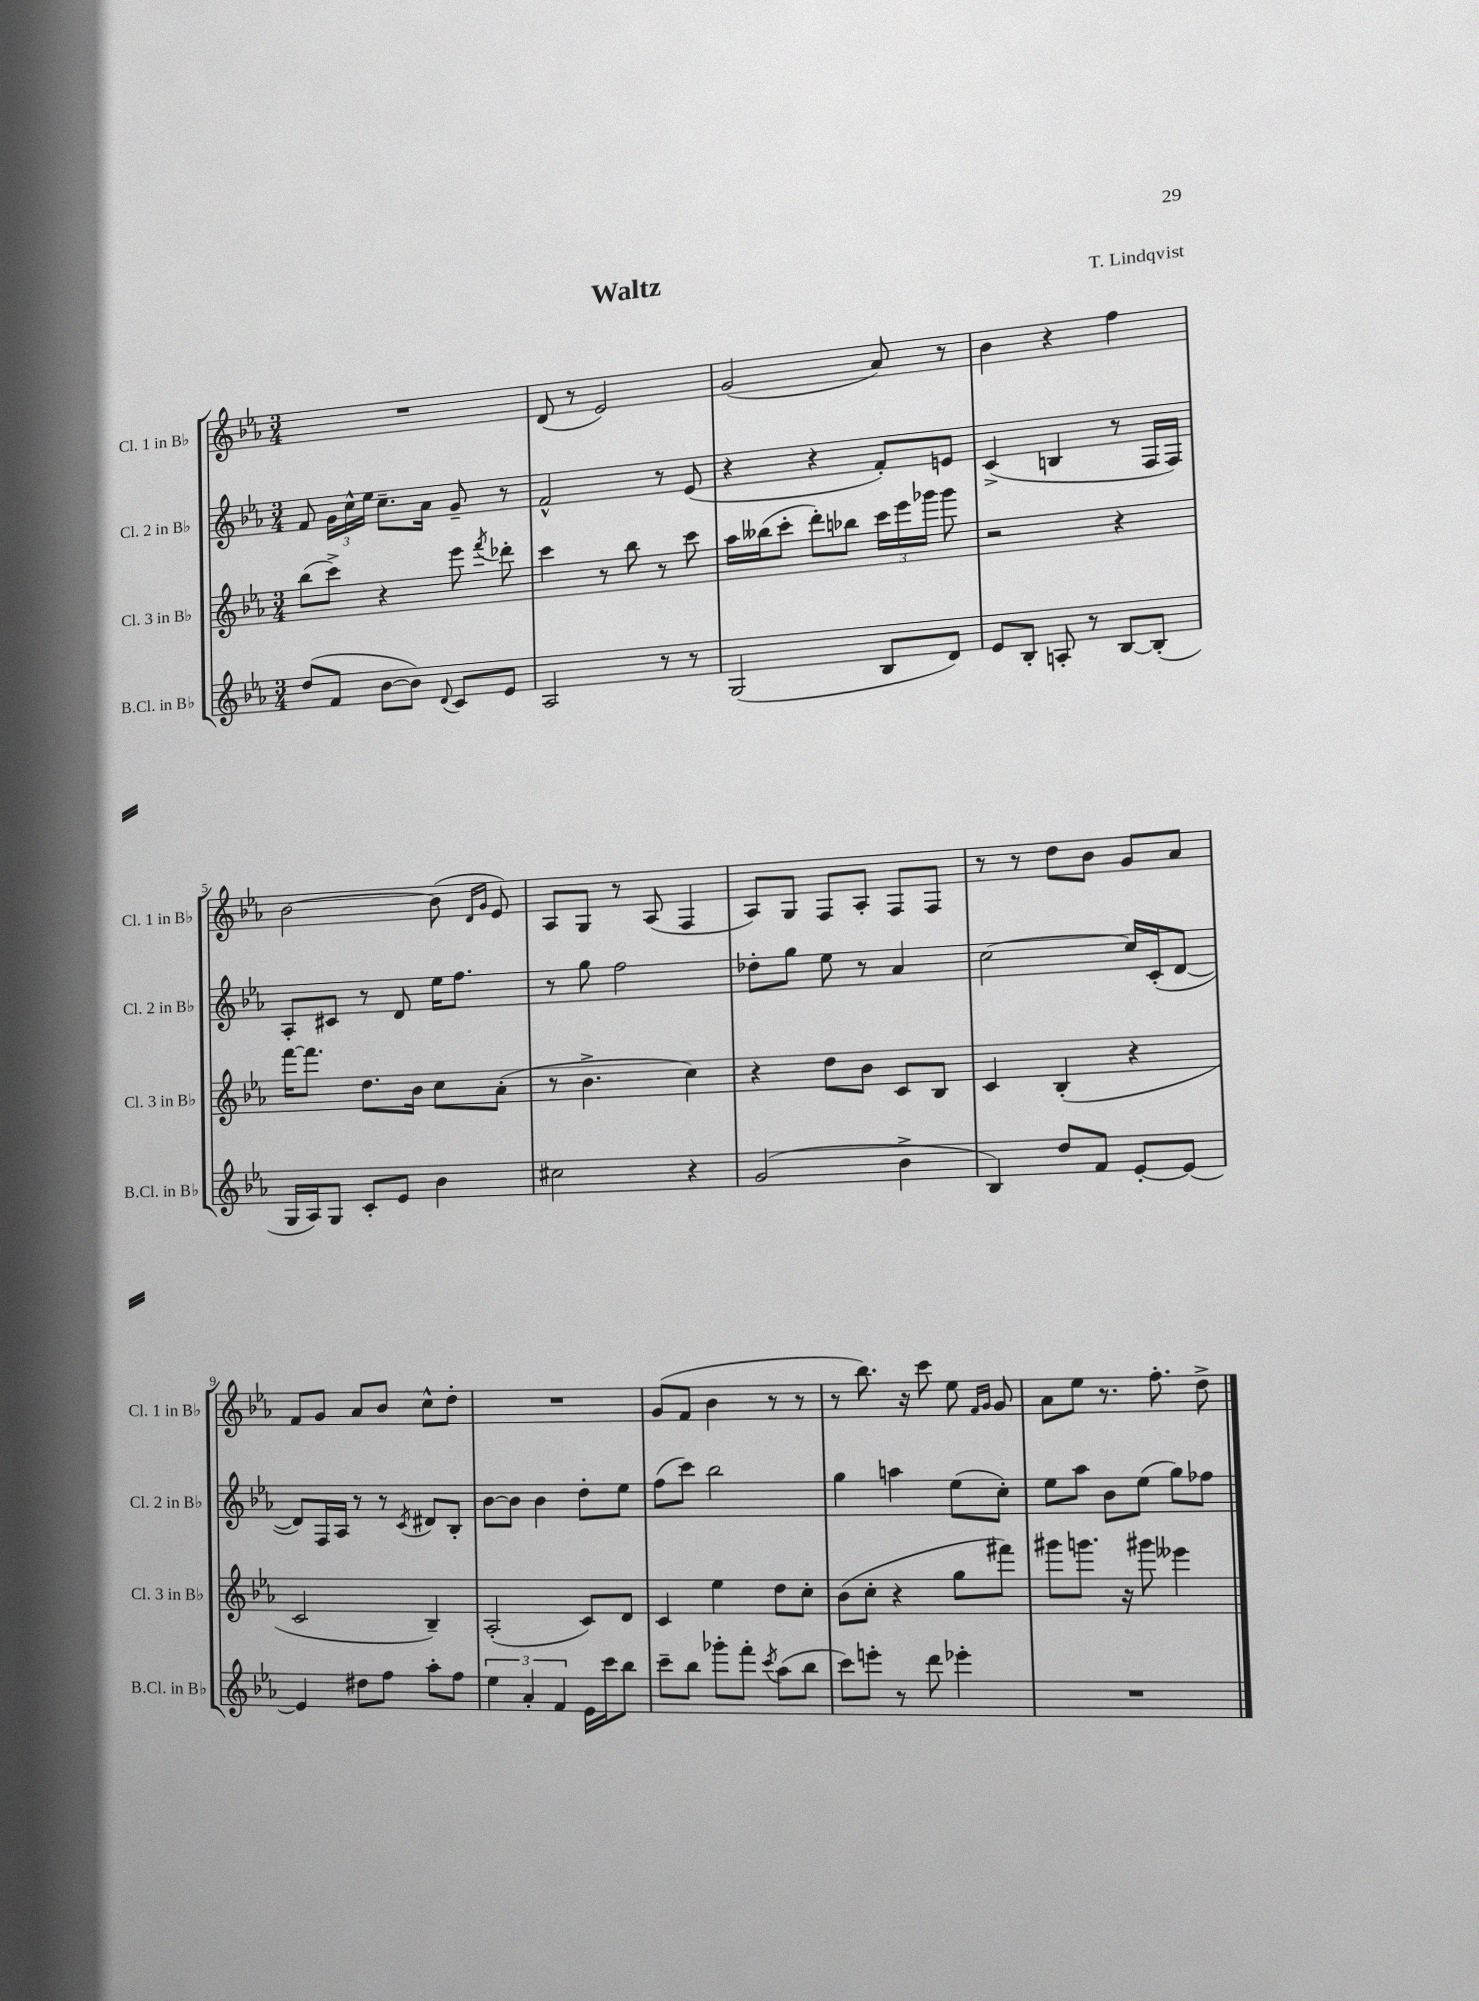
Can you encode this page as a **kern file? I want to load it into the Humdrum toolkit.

**kern	**kern	**kern	**kern
*staff4	*staff3	*staff2	*staff1
*clefG2	*clefG2	*clefG2	*clefG2
*k[b-e-a-]	*k[b-e-a-]	*k[b-e-a-]	*k[b-e-a-]
*M3/4	*M3/4	*M3/4	*M3/4
(8dd	(8bb-	8f	2.r
8f	8ccc^)	24g	.
.	.	24cc^^	.
.	.	24ee-	.
[8b-	4r	8.cc~	.
8b-])	.	.	.
.	.	16a-	.
8qqd	.	.	.
8c	8eee-	8g~	.
.	8qfff	.	.
8e-	8ddd-'	8r	.
=	=	=	=
2A-	4ccc	2f^^	(8d
.	.	.	8r
.	8r	.	2e-)
.	8bb-	.	.
8r	8r	8r	.
8r	8ccc	(8e-	.
=	=	=	=
(2G	16aa-	4r	(2g
.	(16bb--	.	.
.	8ccc'	.	.
.	8ddd')	4r	.
.	8bb-	.	.
8B-	24ccc	8f')	8a-)
.	24eee-	.	.
.	24ggg-	.	.
8d)	8ggg-	8e	8r
=	=	=	=
8e-	2r	(4c^	4b-
8B-'	.	.	.
8A'	.	4B	4r
8r	.	.	.
[8B-	4r	8r	4ff
(8B-']	.	16F	.
.	.	16F)	.
=	=	=	=
16G	[16fff	8A-'	[2b-
16A-)	8.fff]	.	.
8G	.	8c#	.
8c'	8.dd	8r	.
8e-	.	8d	.
.	16b-	.	.
4b-	8cc	16ee-	(8b-]
.	.	8.ff	.
.	.	.	16qqd
.	.	.	16qqg
.	(8a-'	.	8e-)
=	=	=	=
2cc#	8r	8r	8A-
.	4.b-^	8gg	8G
.	.	2ff	8r
.	.	.	(8A-
4r	4cc)	.	4F
=	=	=	=
(2g	4r	8dd-'	8A-)
.	.	8gg	8G
.	8dd	8ee-	8F
.	8b-	8r	8A-'
4b-^	8c	4a-	8F
.	8B-	.	8F
=	=	=	=
4B-)	4c	[2cc	8r
.	.	.	8r
8dd	(4B-'	.	8dd
8f	.	.	8b-
[8e-'	4r	16cc]	8g
.	.	(16c'	.
8e-_	.	[8d	8a-
=	=	=	=
4e-]	2c	8d])	8f
.	.	16F	8g
.	.	16A-	.
8dd#	.	8r	8a-
8ff	.	8r	8b-
.	.	8qc	.
8aa-'	4B-~)	8d#	8cc^^
8ff	.	8B-'	8dd'
=	=	=	=
6ee-	(2A-'	[8b-	2.r
.	.	8b-]	.
6a-'	.	.	.
.	.	4b-	.
6f	.	.	.
16e-	8c)	8dd'	.
16ccc	.	.	.
8bb-	8d	8ee-	.
=	=	=	=
8ccc~	4c	(8ff	(8g
8bb-	.	8ccc)	8f
8ggg-'	4ee-	2bb-	4b-
8fff'	.	.	.
8qccc	.	.	.
(8aa-	8dd	.	8r
8bb-	8cc'	.	8r
=	=	=	=
8ccc)	(8b-	4gg	8r
8eee'	8cc'	.	8.bb-)
8r	4r	4aa	.
.	.	.	16r
8ddd	.	.	8ccc
4eee-'	8gg	(8ee-	8ee-
.	.	.	16qqf
.	.	.	16qqg
.	8fff#)	8cc')	8g
=	=	=	=
2.r	8ggg#	8ee-	8a-
.	8.ggg	8aa-	8ee-
.	.	8b-	8.r
.	16r	.	.
.	8ggg#	(8ee-	.
.	.	.	8.ff'
.	4eee--	8gg)	.
.	.	8ff-	8dd^
==	==	==	==
*-	*-	*-	*-
